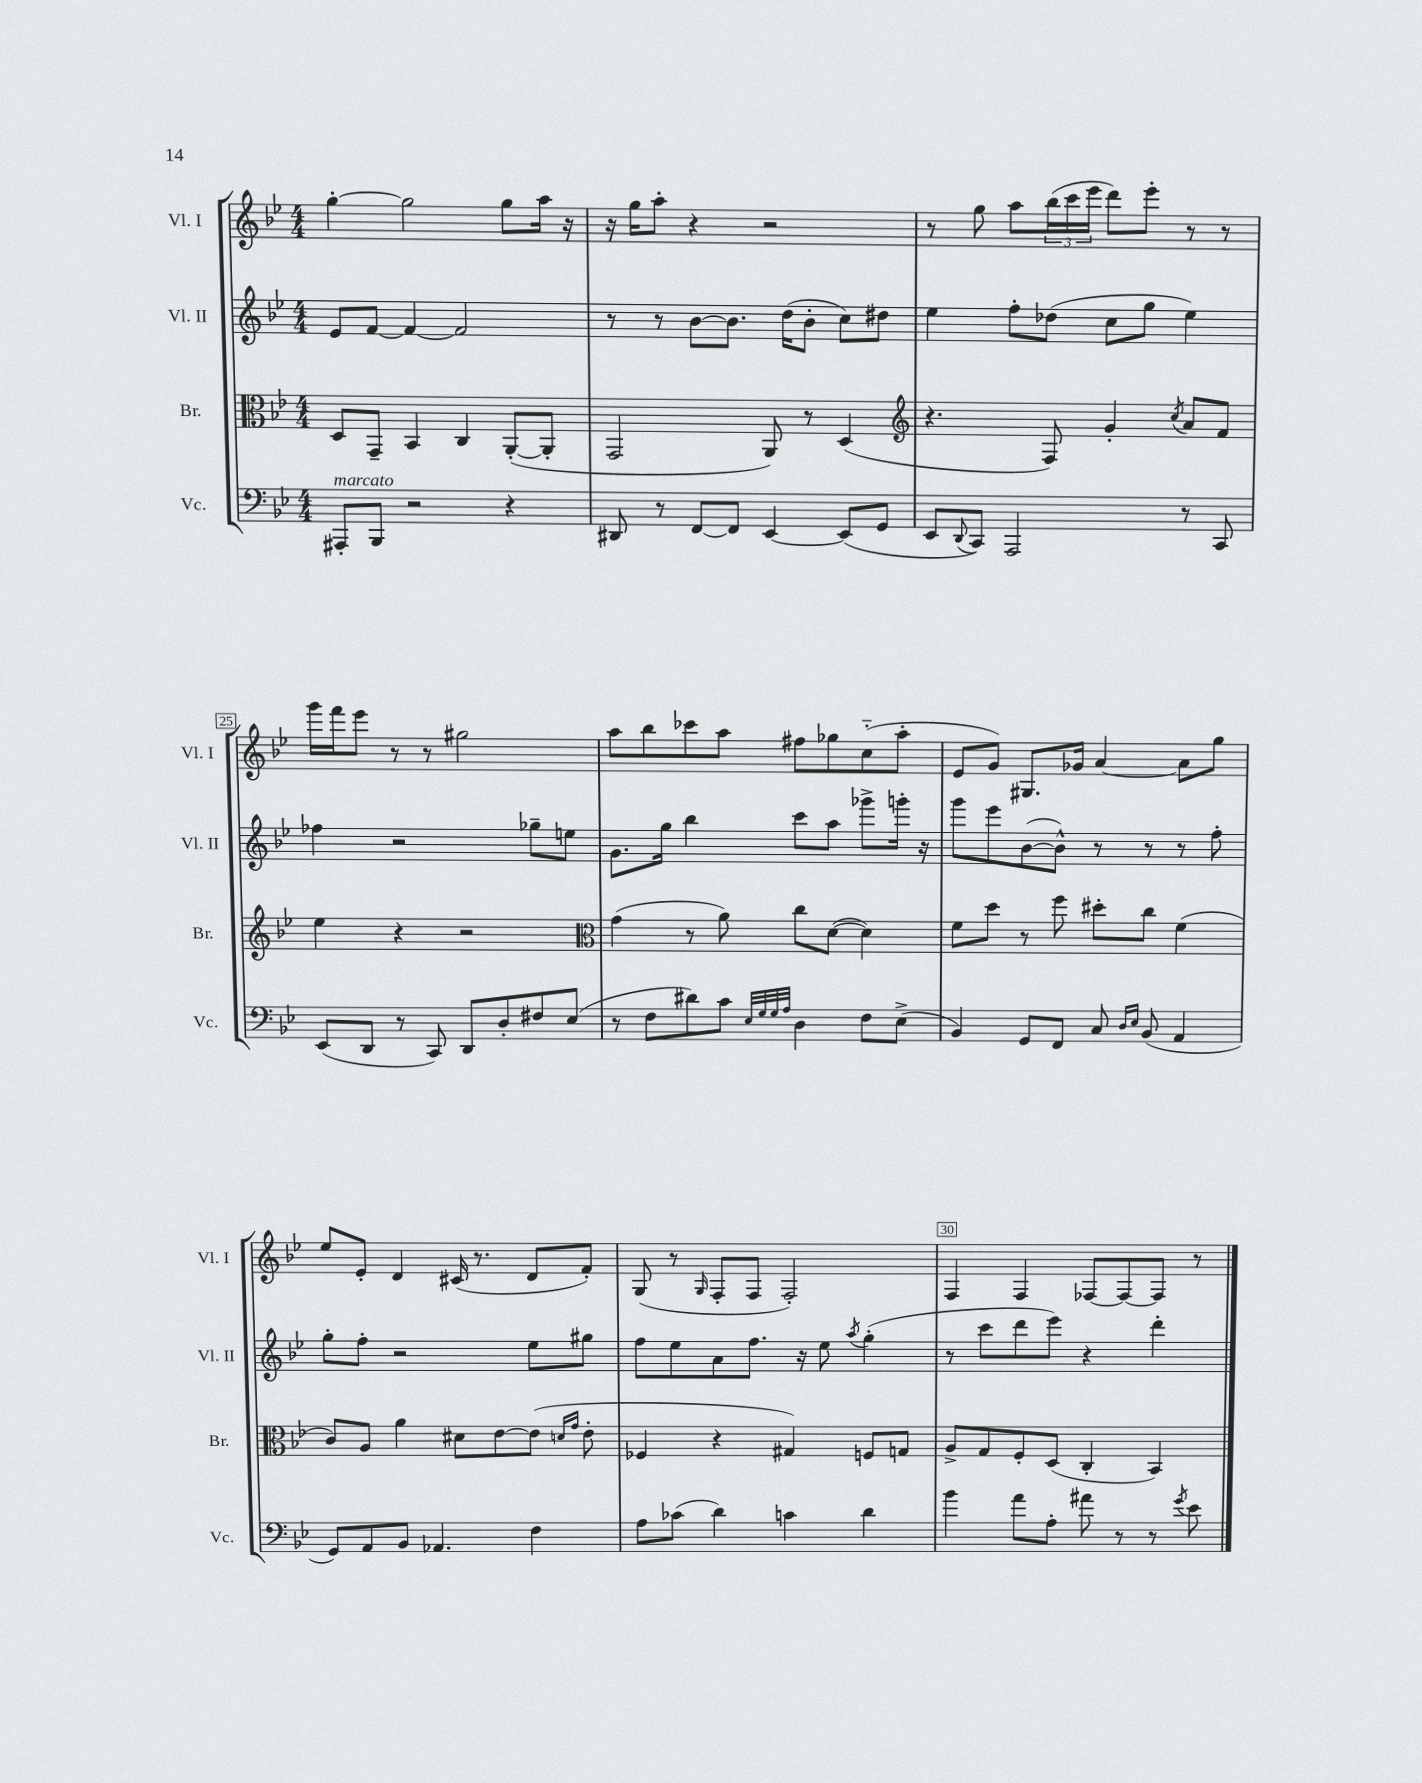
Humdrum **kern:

**kern	**kern	**kern	**kern
*part4	*part3	*part2	*part1
*staff4	*staff3	*staff2	*staff1
*I"Vc.	*I"Br.	*I"Vl. II	*I"Vl. I
*I'Vc.	*I'Br.	*I'Vl. II	*I'Vl. I
*clefF4	*clefC3	*clefG2	*clefG2
*k[b-e-]	*k[b-e-]	*k[b-e-]	*k[b-e-]
*M4/4	*M4/4	*M4/4	*M4/4
=22	=22	=22	=22
!LO:TX:a:i:t=marcato	!	!	!
8AAA#X'/L	8D/L	8e-/L	[4gg'\
8BBB-/J	8GG~/J	[8f/J	.
2r	4BB-/	4f/_	2gg\]
.	4C/	2f/]	.
4r	([8AA'/L	.	8gg\L
.	8AA'/J]	.	16aa\Jk
.	.	.	16r
=23	=23	=23	=23
8DD#X/	2GG/	8r	16r
.	.	.	16gg\KL
8r	.	8r	8aa'\J
[8FF/L	.	[8b-\L	4r
8FF/J]	.	8.b-\J]	.
[4EE-/	8AA/)	.	2r
.	.	(16dd\KL	.
.	8r	8b-'\J	.
(8EE-/L]	(4D/	8cc\L)	.
8GG/J	.	8dd#X\J	.
=24	=24	=24	=24
*	*clefG2	*	*
8EE-/L	4.r	4ee-\	8r
8qqDD/	.	.	.
8CC/J)	.	.	8gg\
2AAA/	.	8ff'\L	8aa\L
.	8F/)	(8dd-X\J	(24bb-\L
.	.	.	24ccc\
.	.	.	24eee-\JJ
.	4g'/	8cc\L	8ddd\L)
.	.	8gg\J	8eee-'\J
.	8qcc/	.	.
8r	8a/L	4ee-\)	8r
8CC/	8f/J	.	8r
!!LO:LB:g=z
=25	=25	=25	=25
(8EE-/L	4ee-\	4ff-X\	16ggg\LL
.	.	.	16fff\J
8DD/J	.	.	8eee-\J
8r	4r	2r	8r
8CC/)	.	.	8r
8DD/L	2r	.	2gg#X\
8D'/	.	.	.
8F#X/	.	8gg-X~\L	.
(8E-/J	.	8een\J	.
=26	=26	=26	=26
*	*clefC3	*	*
8r	(4g\	8.g\L	8aa\L
8F\L	.	.	8bb-\
.	.	16gg\Jk	.
8d#X\)	8r	4bb-\	8ccc-X\
8c\J	8a\)	.	8aa\J
32qqE-/LLL	.	.	.
32qqG/	.	.	.
32qqG/	.	.	.
32qqA/JJJ	.	.	.
4D\	8cc\L	8ccc\L	8ff#X\L
.	([8d\J	8aa\J	8gg-X\
8F\L	4d\])	8ggg-X^\L	(8cc\
(8E-^\J	.	16gggn'\Jk	8aa'\J
.	.	16r	.
=27	=27	=27	=27
4BB-/)	8f\L	8ggg\L	8e-/L
.	8dd\J	8eee-\	8g/J)
8GG/L	8r	([8b-\	8.G#X/L
8FF/J	8ff\	8b-^^\J])	.
.	.	.	16g-X/Jk
8C/	8dd#X'\L	8r	[4a/
16qqD/LL	.	.	.
16qqE-/JJ	.	.	.
(8BB-/	8cc\J	8r	.
4AA/	(4f\	8r	8a\L]
.	.	8ff'\	8gg\J
!!LO:LB:g=z
=28	=28	=28	=28
8GG/L)	8c/L)	8gg'\L	8ee-/L
8AA/	8A/J	8ff'\J	8e-'/J
8BB-/J	4a\	2r	4d/
4.AA-X/	.	.	.
.	8d#X\L	.	(16c#X/
.	.	.	8.r
.	[8e-\	.	.
4F\	(8e-\J]	8ee-\L	8d/L
.	16qqdn/LL	.	.
.	16qqg/JJ	.	.
.	8e-'\	8gg#X\J	8f'/J)
=29	=29	=29	=29
8A\L	4F-X/	8ff\L	(8G/
(8c-X\J	.	8ee-\	8r
.	.	.	16qqG/
4d\)	4r	8a\	8F'/L
.	.	8.ff\J	8F/J
4cn\	4G#X/)	.	2F'/)
.	.	16r	.
.	.	8ee-\	.
.	.	8qaa/	.
4d\	8Fn/L	(4gg'\	.
.	8Gn/J	.	.
=30	=30	=30	=30
4b-\	8A^/L	8r	4F/
.	8G/	8ccc\L	.
8a\L	8F'/	8ddd\	4F/
8A'\J	(8D/J	8eee-\J)	.
8a#X\	4C'/	4r	[8F-X/L
8r	.	.	8F-/_
8r	4BB-/)	4ddd'\	8F-/J]
8qg/	.	.	.
8e-\	.	.	8r
==	==	==	==
*-	*-	*-	*-
